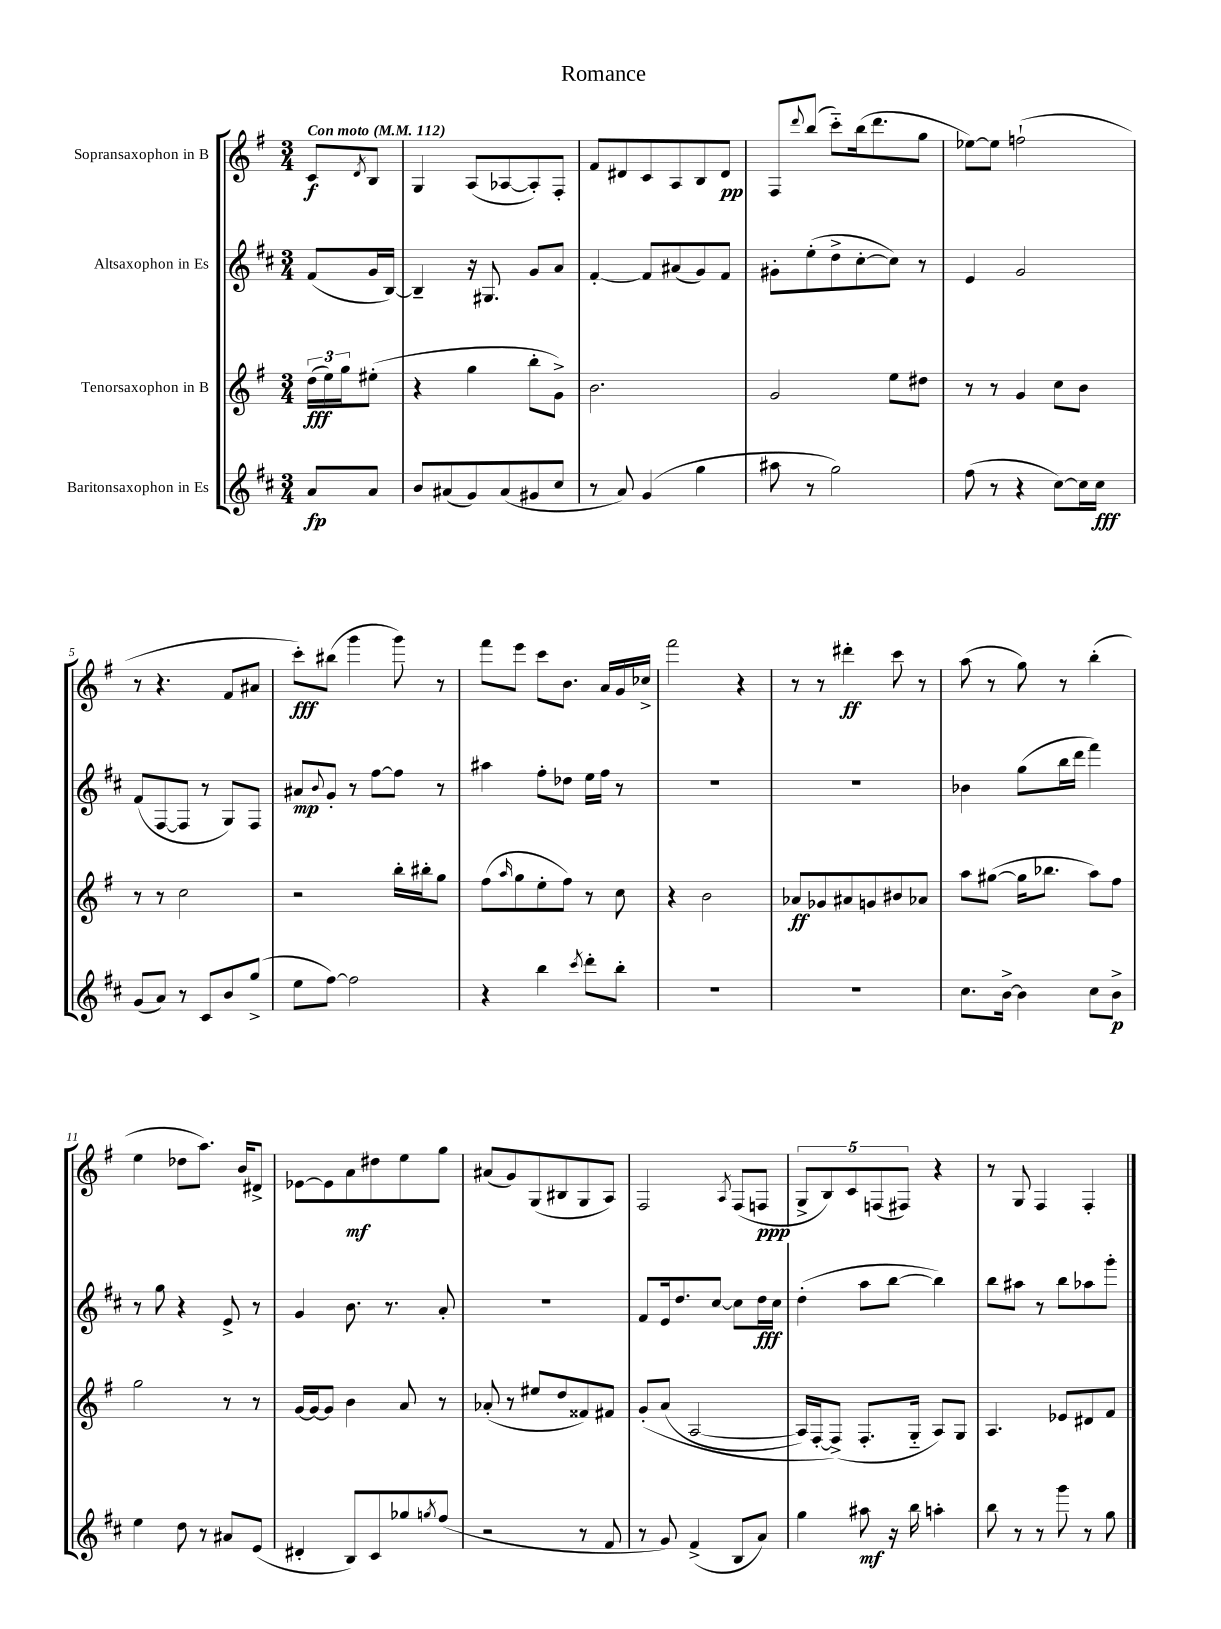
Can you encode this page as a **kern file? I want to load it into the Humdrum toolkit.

**kern	**kern	**kern	**kern
*staff4	*staff3	*staff2	*staff1
*clefG2	*clefG2	*clefG2	*clefG2
*k[f#c#]	*k[f#]	*k[f#c#]	*k[f#]
*M3/4	*M3/4	*M3/4	*M3/4
*MM112	*MM112	*MM112	*MM112
8a	(24dd	(8f#	8c
.	24ee)	.	.
.	24gg	.	.
.	.	.	8qd
8a	(8ee#'	16g	8B
.	.	[16B)	.
=	=	=	=
8b	4r	4B~]	4G
(8a#	.	.	.
8g)	4gg	16r	(8A
.	.	8.G#	.
(8a#	.	.	[8A-
8g#	8bb'	8g	8A-'])
8cc#	8g^)	8a	8F#'
=	=	=	=
8r	2.b	[4f#'	8f#
8a)	.	.	8d#
(4g	.	8f#]	8c
.	.	(8a#	8A
4gg	.	8g)	8B
.	.	8f#	8d#
=	=	=	=
8aa#	2g	8g#'	8F#
.	.	.	8qqddd
8r	.	(8ee'	(8bb
2gg)	.	8dd^	8ccc'~)
.	.	[8cc#'	(16bb
.	.	.	8.ddd
.	8ee	8cc#])	.
.	8dd#	8r	8gg
=	=	=	=
(8ff#	8r	4e	[8ee-)
8r	8r	.	8ee-]
4r	4g	2g	(2ff`
[8cc#)	8cc	.	.
16cc#]	8b	.	.
16cc#	.	.	.
=	=	=	=
(8g	8r	(8f#	8r
8a)	8r	[8F#	4.r
8r	2cc	8F#]	.
8c#	.	8r	.
8b	.	8G)	8f#
(8gg^	.	8F#	8a#
=	=	=	=
8ee	2r	8a#	8ccc')
.	.	8qqb	.
[8ff#)	.	8g'	(8bb#
2ff#]	.	8r	4ggg
.	.	[8ff#	.
.	16bb'	8ff#]	8ggg)
.	16bb#'	.	.
.	8gg	8r	8r
=	=	=	=
4r	(8ff#	4aa#	8fff#
.	16qqaa	.	.
.	8gg	.	8eee
4bb	8ee'	8ff#'	8ccc
.	8ff#)	8dd-	8.b
8qccc#	.	.	.
8ddd'	8r	16ee	.
.	.	16ff#	16a
8bb'	8cc	8r	16g
.	.	.	16cc-^
=	=	=	=
2.r	4r	2.r	2fff#
.	2b	.	.
.	.	.	4r
=	=	=	=
2.r	8a-	2.r	8r
.	8g-	.	8r
.	8a#	.	4ddd#'
.	8g	.	.
.	8b#	.	8ccc
.	8a-	.	8r
=	=	=	=
8.cc#	8aa	4b-	(8aa
.	([8gg#	.	8r
[16b^	.	.	.
4b]	16gg#]	(8gg	8gg)
.	8.bb-	.	.
.	.	16bb	8r
.	.	16ddd	.
8cc#	8aa)	4fff#)	(4bb'
8b^	8ff#	.	.
=	=	=	=
4ee	2gg	8r	4ee
.	.	8gg	.
8dd	.	4r	8dd-
8r	.	.	8.aa)
8a#	8r	8e^	.
.	.	.	16b
(8e	8r	8r	8d#^
=	=	=	=
4d#'	[16g	4g	[8e-
.	16g_	.	.
.	8g]	.	8e-]
8B)	4b	8.b	8a
8c#	.	.	8dd#
.	.	8.r	.
8gg-	8a	.	8ee
8qgg	.	.	.
(8ff#	8r	8a'	8gg
=	=	=	=
2r	(8a-'	2.r	(8a#
.	8r	.	8g)
.	8ee#	.	(8G
.	8dd	.	8B#
8r	8f##)	.	8G
8f#	8f#	.	8A)
=	=	=	=
8r	&(8g'	8f#	2F#
8g)	(8a	16e	.
.	.	8.dd	.
(4f#^	[2A	.	.
.	.	[8cc#	.
.	.	.	8qA
8B	.	8cc#]	(8F#
8a)	.	16dd	8F
.	.	16cc#	.
=	=	=	=
4gg	16A])	(4dd'	10G^
.	[16F#'	.	.
.	.	.	10B)
.	(8F#^]&)	.	.
.	.	.	10c
8aa#	8.F#'	8aa	.
.	.	.	(10F
16r	.	[8bb	.
.	.	.	10F#)
16bb	16G'~	.	.
4aa'	8A)	4bb])	4r
.	8G	.	.
=	=	=	=
8bb	4.A	8bb	8r
8r	.	8aa#	8G
8r	.	8r	4F#
8ggg	8e-	8bb	.
8r	8d#	8aa-	4F#'
8gg	8f#	8ggg'	.
==	==	==	==
*-	*-	*-	*-
